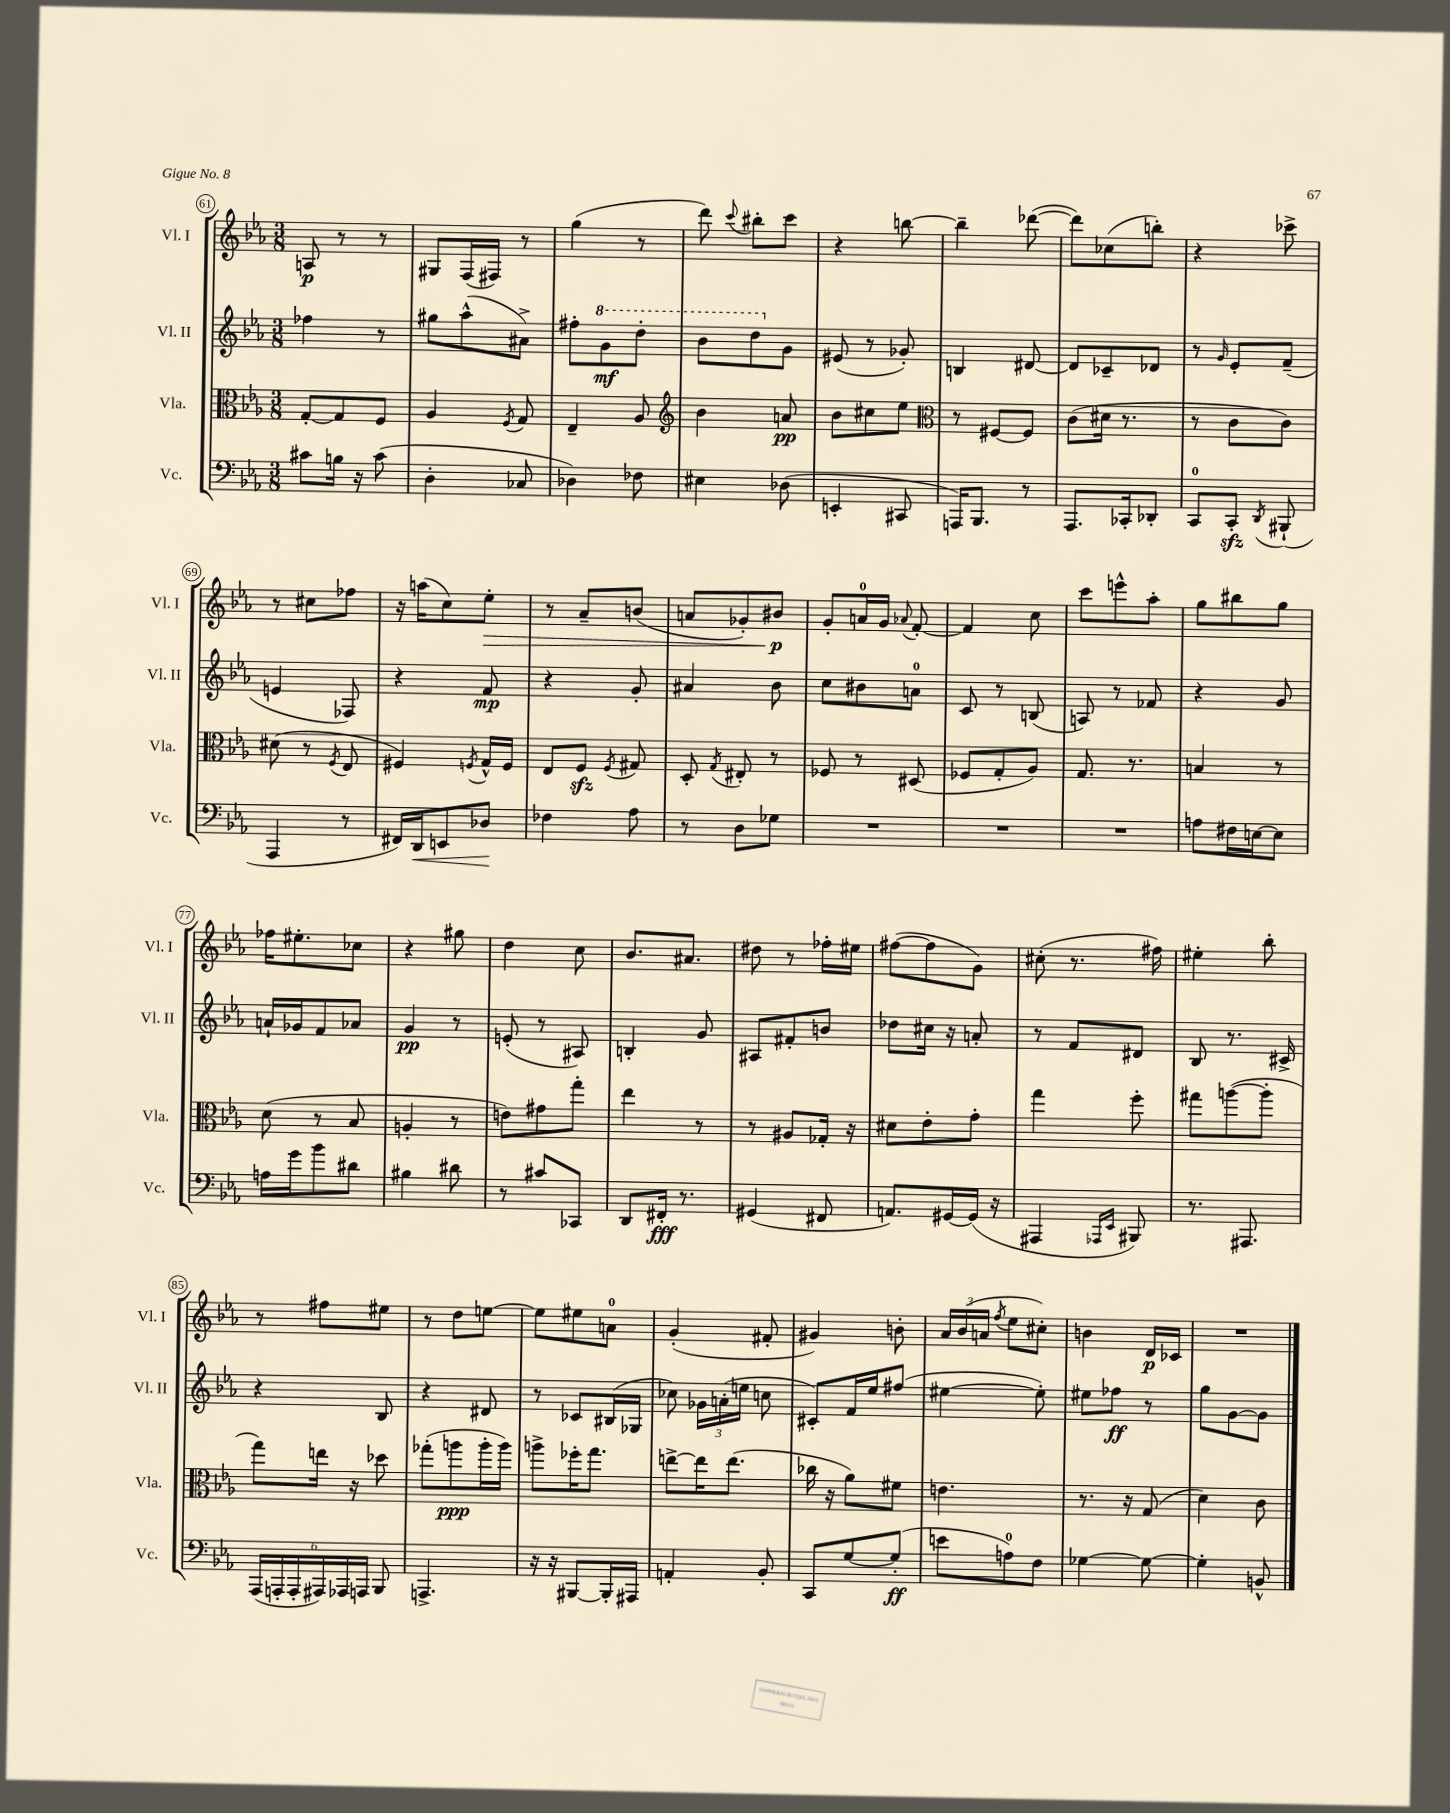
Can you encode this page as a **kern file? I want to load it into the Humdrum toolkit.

**kern	**kern	**kern	**kern
*staff4	*staff3	*staff2	*staff1
*clefF4	*clefC3	*clefG2	*clefG2
*k[b-e-a-]	*k[b-e-a-]	*k[b-e-a-]	*k[b-e-a-]
*M3/8	*M3/8	*M3/8	*M3/8
8c#	[8G'	4ff-	8A
16B	8G]	.	8r
16r	.	.	.
(8c#	8F	8r	8r
=	=	=	=
4D'	4A-	8gg#	8G#
.	.	(8aa-^^	(16F
.	.	.	16F#)
.	8qF	.	.
8C-	8G	8a#^)	8r
=	=	=	=
4D-)	4E-~	8ff#'	(4gg
.	.	8gg	.
8F-	8A-	8ddd'	8r
=	=	=	=
*	*clefG2	*	*
4E#	4b-	8bb-	8ddd)
.	.	.	8qqccc
.	.	8ddd	8bb#'
(8D-	8a	8g	8ccc
=	=	=	=
4EE'	8b-	(8e#	4r
.	8cc#	8r	.
8CC#	8ee-	8g-')	[8bb
=	=	=	=
*	*clefC3	*	*
16AAA)	8r	4B	4bb~]
8.BBB-	.	.	.
.	[8F#	.	.
8r	8F#]	[8d#	([8ddd-
=	=	=	=
8.AAA-	(8c	8d#]	8ddd-])
.	16d#	8c-~	(8cc-
16CC-'	8.r	.	.
8DD-'	.	8d-	8bb')
=	=	=	=
8CC	8r	8r	4r
.	.	16qqg	.
8CC'	8c	8e-'	.
8qDD	.	.	.
(8BBB#`	8c)	(8f~	8ccc-^
=	=	=	=
4AAA-	(8d#	4e	8r
.	8r	.	8cc#
.	8qF	.	.
8r	8E-	8F-)	8ff-
=	=	=	=
16FF#)	4F#)	4r	16r
16DD	.	.	(16aa
8EE	.	.	8cc)
.	8qF	.	.
8D-	16G^^	8f	8ee-'
.	16F	.	.
=	=	=	=
4F-	8E-	4r	8r
.	8F	.	8a-~
.	8qF	.	.
8A-	8G#	8g'	(8b
=	=	=	=
8r	8D'	4a#	8a
.	8qG	.	.
8D	8E#'	.	8g-')
8G-	8r	8b-	8b#
=	=	=	=
4.r	8F-	8cc	8g'
.	8r	8b#	16a
.	.	.	16g
.	.	.	8qqa-
.	(8D#	8a	[8f'
=	=	=	=
4.r	8F-	8c	4f]
.	8G'	8r	.
.	8A-)	(8B	8cc
=	=	=	=
4.r	8.G	8A)	8ccc
.	.	8r	8eee^^
.	8.r	.	.
.	.	8f-	8aa-'
=	=	=	=
8A	4B	4r	8gg
16F#	.	.	8bb#
[16E	.	.	.
8E]	8r	8g	8gg
=	=	=	=
16A	(8d	16a`	16ff-
16g	.	16g-	8.ee#'
8b-	8r	8f	.
8d#	8B-	8a-	8cc-
=	=	=	=
4B#	4A'	4g	4r
8d#	8r	8r	8gg#
=	=	=	=
8r	8e)	(8e'	4dd
8c#	8g#	8r	.
8CC-	8gg'	8A#)	8cc
=	=	=	=
8DD	4ee-	4B'	8.b-
16FF#'	.	.	.
8.r	.	.	8.a#
.	8r	8g	.
=	=	=	=
(4GG#	8r	8A#	8dd#
.	8A#	8f#'	8r
8FF#	16G-'	8b	16ff-'
.	16r	.	16ee#
=	=	=	=
8.AA)	8d#	8dd-	([8ff#
.	8e-'	16cc#	8ff#]
[16GG#	.	16r	.
(16GG#]	8g'	8a'	8g)
16r	.	.	.
=	=	=	=
4AAA#	4gg	8r	(8cc#'
.	.	8f	8.r
16qqAAA-	.	.	.
16qqEE-	.	.	.
8BBB#)	8ff'	8d#	.
.	.	.	16ff#)
=	=	=	=
8.r	8gg#	8B-	4ee#'
.	([8aa	8.r	.
8.AAA#	.	.	.
.	8aa']	.	8bb-'
.	.	16c#^	.
=	=	=	=
(24AAA-	8gg)	4r	8r
24AAA'	.	.	.
24AAA'	.	.	.
24AAA#)	16ee	.	8ff#
24AAA-	.	.	.
.	16r	.	.
24AAA	.	.	.
8BBB-	8dd-	8B-	8ee#
=	=	=	=
4.AAA^	(8gg-'	4r	8r
.	8aa	.	8dd
.	16aa'	8d#	[8ee
.	16aa)	.	.
=	=	=	=
16r	8aa^	8r	8ee]
16r	.	.	.
[8BBB#	16ff-'	8c-	8ee#
.	8.gg	.	.
16BBB#']	.	(16B#	8a
16AAA#	.	16G-	.
=	=	=	=
4AA'	[8ee^	8cc-)	(4g'
.	16ee]	24g-	.
.	.	(24a'	.
.	(8.ee	.	.
.	.	24ee	.
8BB-'	.	8cc	8f#'
=	=	=	=
8CC	16cc-	8c#')	4g#)
.	16r	.	.
[8G	8a-)	16f	.
.	.	16ee-	.
(8G']	8f#	(8ff#	8b'
=	=	=	=
8e	4.e	[4ee#	24a-
.	.	.	(24b-
.	.	.	24a
.	.	.	8qff
8A)	.	.	8ee-
8F	.	8ee#'])	8cc#')
=	=	=	=
[4G-	8.r	8ee#	4b
.	.	8ff-	.
.	16r	.	.
8G-_	(8G	8r	16d
.	.	.	16c-
=	=	=	=
4G-']	4d)	8gg	4.r
.	.	[8g	.
8BB^^	8c	8g]	.
==	==	==	==
*-	*-	*-	*-
